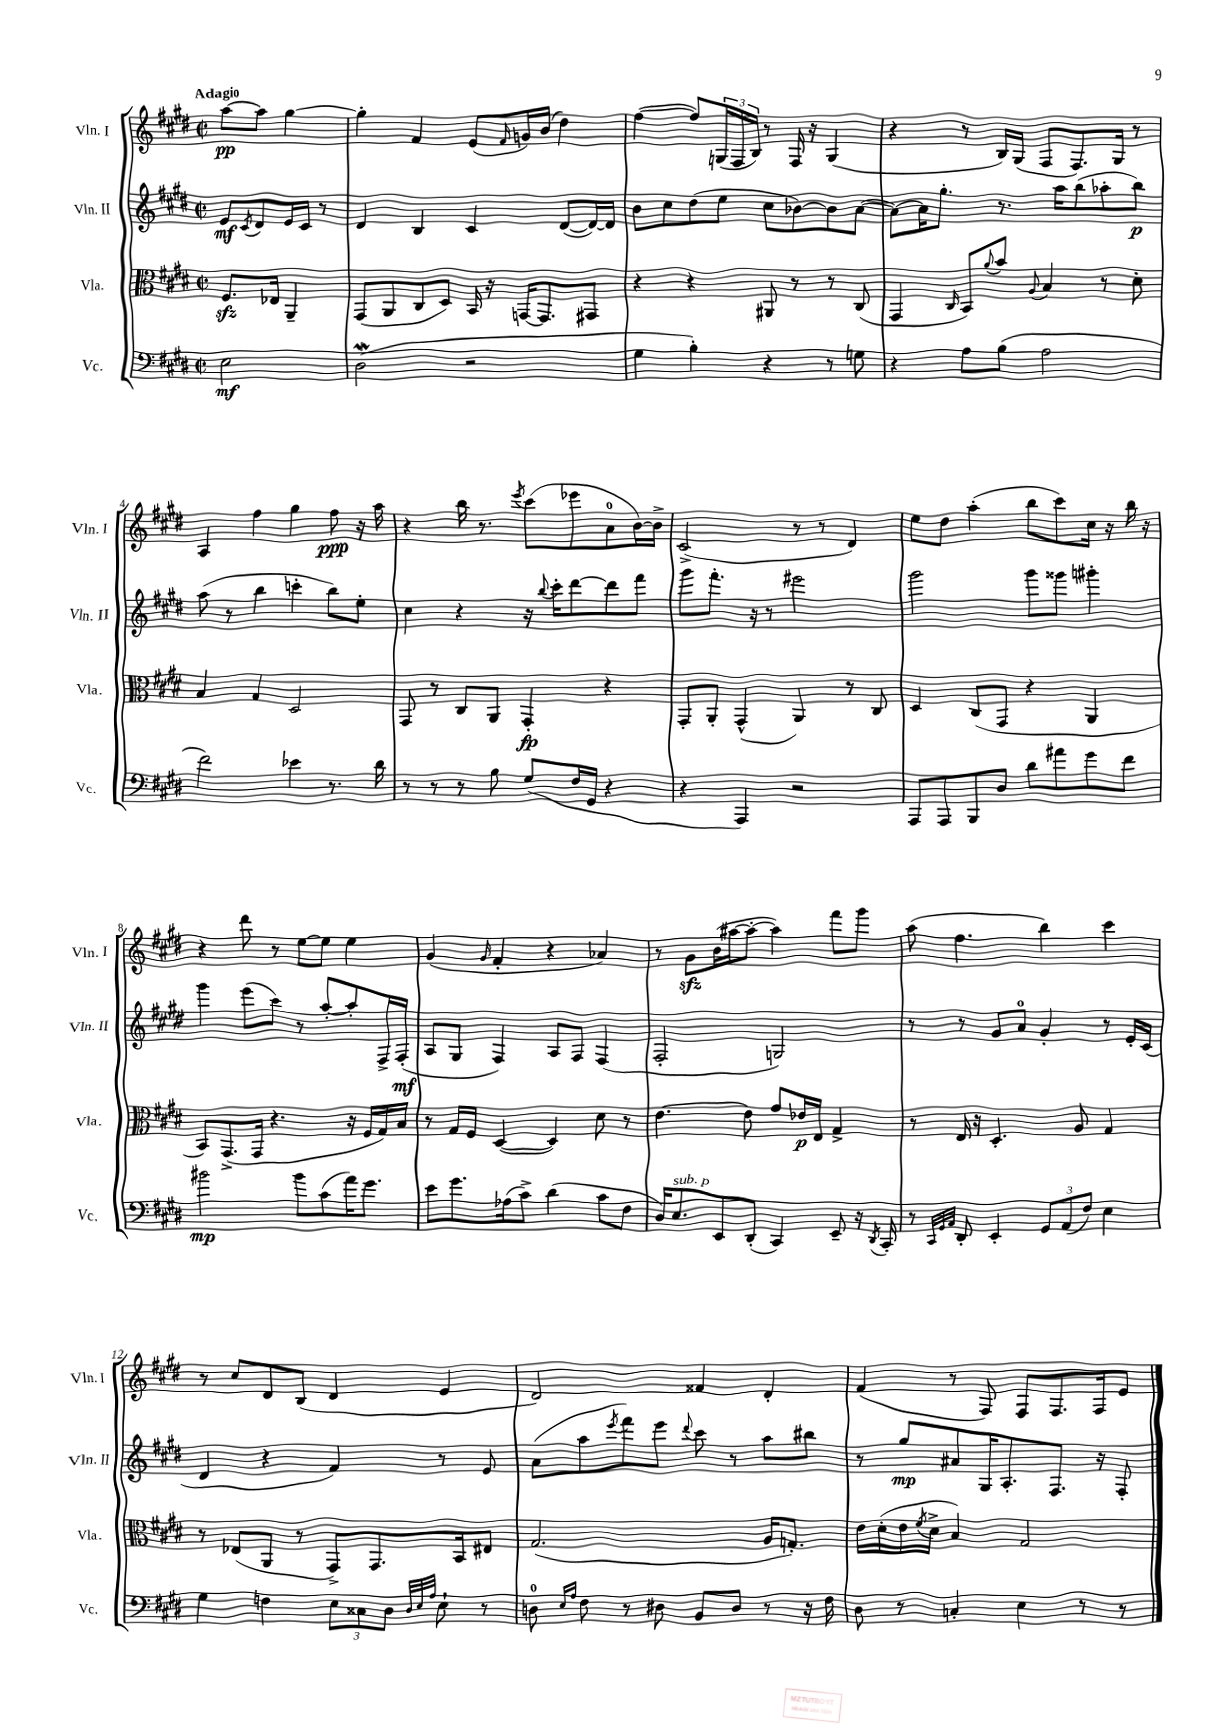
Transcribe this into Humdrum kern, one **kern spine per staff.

**kern	**dynam	**kern	**dynam	**kern	**dynam	**kern	**dynam
*part4	*part4	*part3	*part3	*part2	*part2	*part1	*part1
*staff4	*staff4	*staff3	*staff3	*staff2	*staff2	*staff1	*staff1
*I"Vc.	*	*I"Vla.	*	*I"Vln. II	*	*I"Vln. I	*
*I'Vc.	*	*I'Vla.	*	*I'Vln. II	*	*I'Vln. I	*
*clefF4	*	*clefC3	*	*clefG2	*	*clefG2	*
*k[f#c#g#d#]	*	*k[f#c#g#d#]	*	*k[f#c#g#d#]	*	*k[f#c#g#d#]	*
*M2/2	*	*M2/2	*	*M2/2	*	*M2/2	*
*met(c|)	*	*met(c|)	*	*met(c|)	*	*met(c|)	*
=	=	=	=	=	=	=	=
!	!	!	!	!	!	!LO:TX:a:B:t=Adagio	!
2E\	mf	8.F#zz/L	.	8e/L	mf	[8aa\L	pp
.	.	.	.	8qc#/	.	.	.
.	.	.	.	8d#/	.	8aa\J]	.
.	.	16E-X/Jk	.	.	.	.	.
.	.	4AA~/	.	16e/L	.	[4gg#\	.
.	.	.	.	16c#/JJ	.	.	.
.	.	.	.	8r	.	.	.
=1	=1	=1	=1	=1	=1	=1	=1
(2D#W\	.	(8GG#/L	.	4d#/	.	4gg#'\]	.
.	.	8AA/	.	.	.	.	.
.	.	8C#/	.	4B/	.	4f#/	.
.	.	8D#/J)	.	.	.	.	.
2r	.	16BB/	.	4c#/	.	(8e/L	.
.	.	16r	.	.	.	.	.
.	.	.	.	.	.	16qqf#/	.
.	.	[16GGn/KL	.	.	.	16gn/L)	.
.	.	8.GG/]	.	.	.	(16b/JJ	.
.	.	.	.	([8d#/L	.	4dd#\)	.
.	.	8GG#X/J	.	16d#/L_)	.	.	.
.	.	.	.	16d#/JJ]	.	.	.
=2	=2	=2	=2	=2	=2	=2	=2
4G#\	.	4r	.	8b\L	.	([4ff#\	.
.	.	.	.	8cc#\	.	.	.
4B'\)	.	4r	.	(8dd#\	.	8ff#/L])	.
.	.	.	.	8ee\J	.	(24Gn/L	.
.	.	.	.	.	.	24F#/	.
.	.	.	.	.	.	24B/JJ)	.
4r	.	8AA#X/	.	8cc#\L	.	8r	.
.	.	8r	.	[8b-X\)	.	16F#/	.
.	.	.	.	.	.	16r	.
8r	.	8r	.	8b-\]	.	(4G/	.
8Gn\	.	(8C#/	.	([8a\J	.	.	.
=3	=3	=3	=3	=3	=3	=3	=3
4r	.	4GG#/	.	8a\L_)	.	4r	.
.	.	.	.	16a\K]	.	.	.
.	.	.	.	8.gg#'\J	.	.	.
.	.	16qqC#/	.	.	.	.	.
8A\L	.	8BB/L)	.	.	.	8r	.
.	.	8qqa/	.	.	.	.	.
(8B\J	.	8b/J	.	8.r	.	16B/LL)	.
.	.	.	.	.	.	(16G#/JJ	.
.	.	8qqA/	.	.	.	.	.
2A\	.	4B/	.	.	.	8F#/L	.
.	.	.	.	16aa\KL	.	.	.
.	.	.	.	(8bb\	.	8.F#/)	.
.	.	8r	.	8aa-X'\	.	.	.
.	.	.	.	.	.	16G#/Jk	.
.	.	8d#'\	.	8bb\J)	p	8r	.
!!LO:LB:g=z
=4	=4	=4	=4	=4	=4	=4	=4
2f#\)	.	4B/	.	(8aa\	.	4A/	.
.	.	.	.	8r	.	.	.
.	.	4G#/	.	4bb\	.	4ff#\	.
4e-X\	.	2D#/	.	4cccn'\	.	4gg#\	.
8.r	.	.	.	8bb\L)	.	8ff#\	ppp
.	.	.	.	8ee'\J	.	16r	.
16d#\	.	.	.	.	.	16aa\	.
=5	=5	=5	=5	=5	=5	=5	=5
8r	.	8GG#/	.	4cc#\	.	4r	.
8r	.	8r	.	.	.	.	.
8r	.	8C#/L	.	4r	.	16bb\	.
.	.	.	.	.	.	8.r	.
8B\	.	8AA/J	.	.	.	.	.
.	.	.	.	.	.	8qeee/	.
(8G#/L	.	4GG#'/	fp	16r	.	(8ccc#\L	.
.	.	.	.	8qqbb/	.	.	.
.	.	.	.	16ccc#'\KL	.	.	.
16F#/L	.	.	.	[8ddd#\	.	8eee-X\	.
16GG#/JJ	.	.	.	.	.	.	.
4r	.	4r	.	8ddd#\]	.	8a\	.
.	.	.	.	8fff#\J	.	[16b\L)	.
.	.	.	.	.	.	16b^\JJ]	.
=6	=6	=6	=6	=6	=6	=6	=6
4r	.	8GG#'/L	.	8ggg#\L	.	(2c#^/	.
.	.	8AA'/J	.	8.fff#'\J	.	.	.
4AAA/)	.	(4GG#^^/	.	.	.	.	.
.	.	.	.	16r	.	.	.
.	.	.	.	8r	.	.	.
2r	.	4AA/)	.	2eee#X\	.	8r	.
.	.	.	.	.	.	8r	.
.	.	8r	.	.	.	4d#/)	.
.	.	8C#/	.	.	.	.	.
=7	=7	=7	=7	=7	=7	=7	=7
8AAA/L	.	4D#/	.	2ggg#\	.	8ee\L	.
8AAA/	.	.	.	.	.	8dd#\J	.
8BBB/	.	(8C#/L	.	.	.	(4aa'\	.
8D#/J	.	8GG#/J	.	.	.	.	.
8d#\L	.	4r	.	8ggg#\L	.	8bb\L	.
8a#X\	.	.	.	8ggg##X\J	.	8ccc#\)	.
8g#\	.	4AA/	.	4ggg#X'\	.	16cc#\Jk	.
.	.	.	.	.	.	16r	.
8f#\J	.	.	.	.	.	16bb\	.
.	.	.	.	.	.	16r	.
!!LO:LB:g=z
=8	=8	=8	=8	=8	=8	=8	=8
2b#X\	mp	8BB/L)	.	4ggg#\	.	4r	.
.	.	(8.GG#^/	.	.	.	.	.
.	.	.	.	(8eee\L	.	8ddd#\	.
.	.	16GG#/Jk	.	.	.	.	.
.	.	4.r	.	8ccc#\J)	.	8r	.
8b#\L	.	.	.	8r	.	[8ee\L	.
(8c#\	.	.	.	[8aa'/L	.	8ee\J]	.
16a\K)	.	16r	.	8aa'/]	.	4ee\	.
8.g#\J	.	16F#/LL	.	.	.	.	.
.	.	16G#/)	.	16F#^/L	.	.	.
.	.	16B/JJ	.	(16F#'/JJ	mf	.	.
=9	=9	=9	=9	=9	=9	=9	=9
8e\L	.	8r	.	8A/L	.	(4g#/	.
8.g#\	.	16G#/LL	.	8G#/J	.	.	.
.	.	16F#/JJ	.	.	.	.	.
.	.	.	.	.	.	16qqg#/	.
.	.	([4D#/	.	4F#/)	.	4f#'/	.
(16A-X\k	.	.	.	.	.	.	.
8c#^\J)	.	.	.	.	.	.	.
(4d#\	.	4D#/])	.	8A/L	.	4r	.
.	.	.	.	8F#/J	.	.	.
8c#\L	.	8d#\	.	(4F#/	.	4a-X/)	.
8F#\J	.	8r	.	.	.	.	.
=10	=10	=10	=10	=10	=10	=10	=10
16D#/KL)	.	[4.e\	.	2F#'/	.	8r	.
!LO:TX:a:i:t=sub. p	!	!	!	!	!	!	!
8.E/	.	.	.	.	.	.	.
.	.	.	.	.	.	8g#zz\L	.
8EE/	.	.	.	.	.	(16b\L	.
.	.	.	.	.	.	[16aa#X\J	.
(8DD#'/J	.	8e\]	.	.	.	8aa#'\J_	.
4CC#/)	.	8g#/L	.	2Gn/)	.	4aa#\])	.
.	.	16e-X/L	p	.	.	.	.
.	.	16E/JJ	.	.	.	.	.
8EE~/	.	4G#^/	.	.	.	8fff#\L	.
16r	.	.	.	.	.	8ggg#\J	.
8qDD#/	.	.	.	.	.	.	.
16CC#'/	.	.	.	.	.	.	.
=11	=11	=11	=11	=11	=11	=11	=11
8r	.	8r	.	8r	.	(8aa\	.
32qqCC#/LLL	.	.	.	.	.	.	.
32qqGG#/	.	.	.	.	.	.	.
32qqAA/JJJ	.	.	.	.	.	.	.
8DD#'/	.	16E/	.	8r	.	4.ff#\	.
.	.	16r	.	.	.	.	.
4EE'/	.	4.D#'/	.	8g#/L	.	.	.
.	.	.	.	8a/J	.	.	.
12GG#/L	.	.	.	4g#'/	.	4bb\)	.
(12AA/	.	.	.	.	.	.	.
.	.	8A/	.	.	.	.	.
12F#/J)	.	.	.	.	.	.	.
4E\	.	4G#/	.	8r	.	4ccc#\	.
.	.	.	.	16e'/LL	.	.	.
.	.	.	.	(16c#/JJ	.	.	.
!!LO:LB:g=z
=12	=12	=12	=12	=12	=12	=12	=12
4G#\	.	8r	.	4d#/	.	8r	.
.	.	(8E-X/L	.	.	.	8cc#/L	.
4Fn\	.	8AA/J	.	4r	.	8d#/	.
.	.	8r	.	.	.	(8B/J	.
12E\L	.	8GG#^/L)	.	4f#/)	.	4d#/	.
12C##X\	.	.	.	.	.	.	.
.	.	8.GG#/	.	.	.	.	.
12D#\J	.	.	.	.	.	.	.
32qqD#/LLL	.	.	.	.	.	.	.
32qqE/	.	.	.	.	.	.	.
32qqA/JJJ	.	.	.	.	.	.	.
8E`\	.	.	.	8r	.	4e/	.
.	.	16BB/k	.	.	.	.	.
8r	.	8E#X/J	.	8e/	.	.	.
=13	=13	=13	=13	=13	=13	=13	=13
8Dn\	.	(2.G#/	.	(8a\L	.	2d#/)	.
16qqE/LL	.	.	.	.	.	.	.
16qqA/JJ	.	.	.	.	.	.	.
8F#\	.	.	.	8aa\	.	.	.
.	.	.	.	8qeee/	.	.	.
8r	.	.	.	8fff#\)	.	.	.
8D#X\	.	.	.	8eee\J	.	.	.
.	.	.	.	8qqddd#/	.	.	.
8BB/L	.	.	.	8ccc#\	.	4f##X/	.
8D#/J	.	.	.	8r	.	.	.
8r	.	16A/KL	.	8aa\L	.	4d#'/	.
.	.	8.Gn'/J)	.	.	.	.	.
16r	.	.	.	8bb#X\J	.	.	.
16F#\	.	.	.	.	.	.	.
=14	=14	=14	=14	=14	=14	=14	=14
8D#\	.	16e\LL	.	8r	.	(4f#/	.
.	.	(16d#'\	.	.	.	.	.
8r	.	16e\	.	8gg#/L	mp	.	.
.	.	8qf#/	.	.	.	.	.
.	.	16d#^\JJ	.	.	.	.	.
4Cn'/	.	4B/)	.	8a#X/	.	8r	.
.	.	.	.	16G#/K	.	8F#/)	.
.	.	.	.	8.A'/	.	.	.
4E\	.	2G#/	.	.	.	8F#/L	.
.	.	.	.	8.F#/J	.	8.F#/	.
8r	.	.	.	.	.	.	.
.	.	.	.	16r	.	16F#/k	.
8r	.	.	.	8F#'/	.	8e/J	.
==	==	==	==	==	==	==	==
*-	*-	*-	*-	*-	*-	*-	*-
